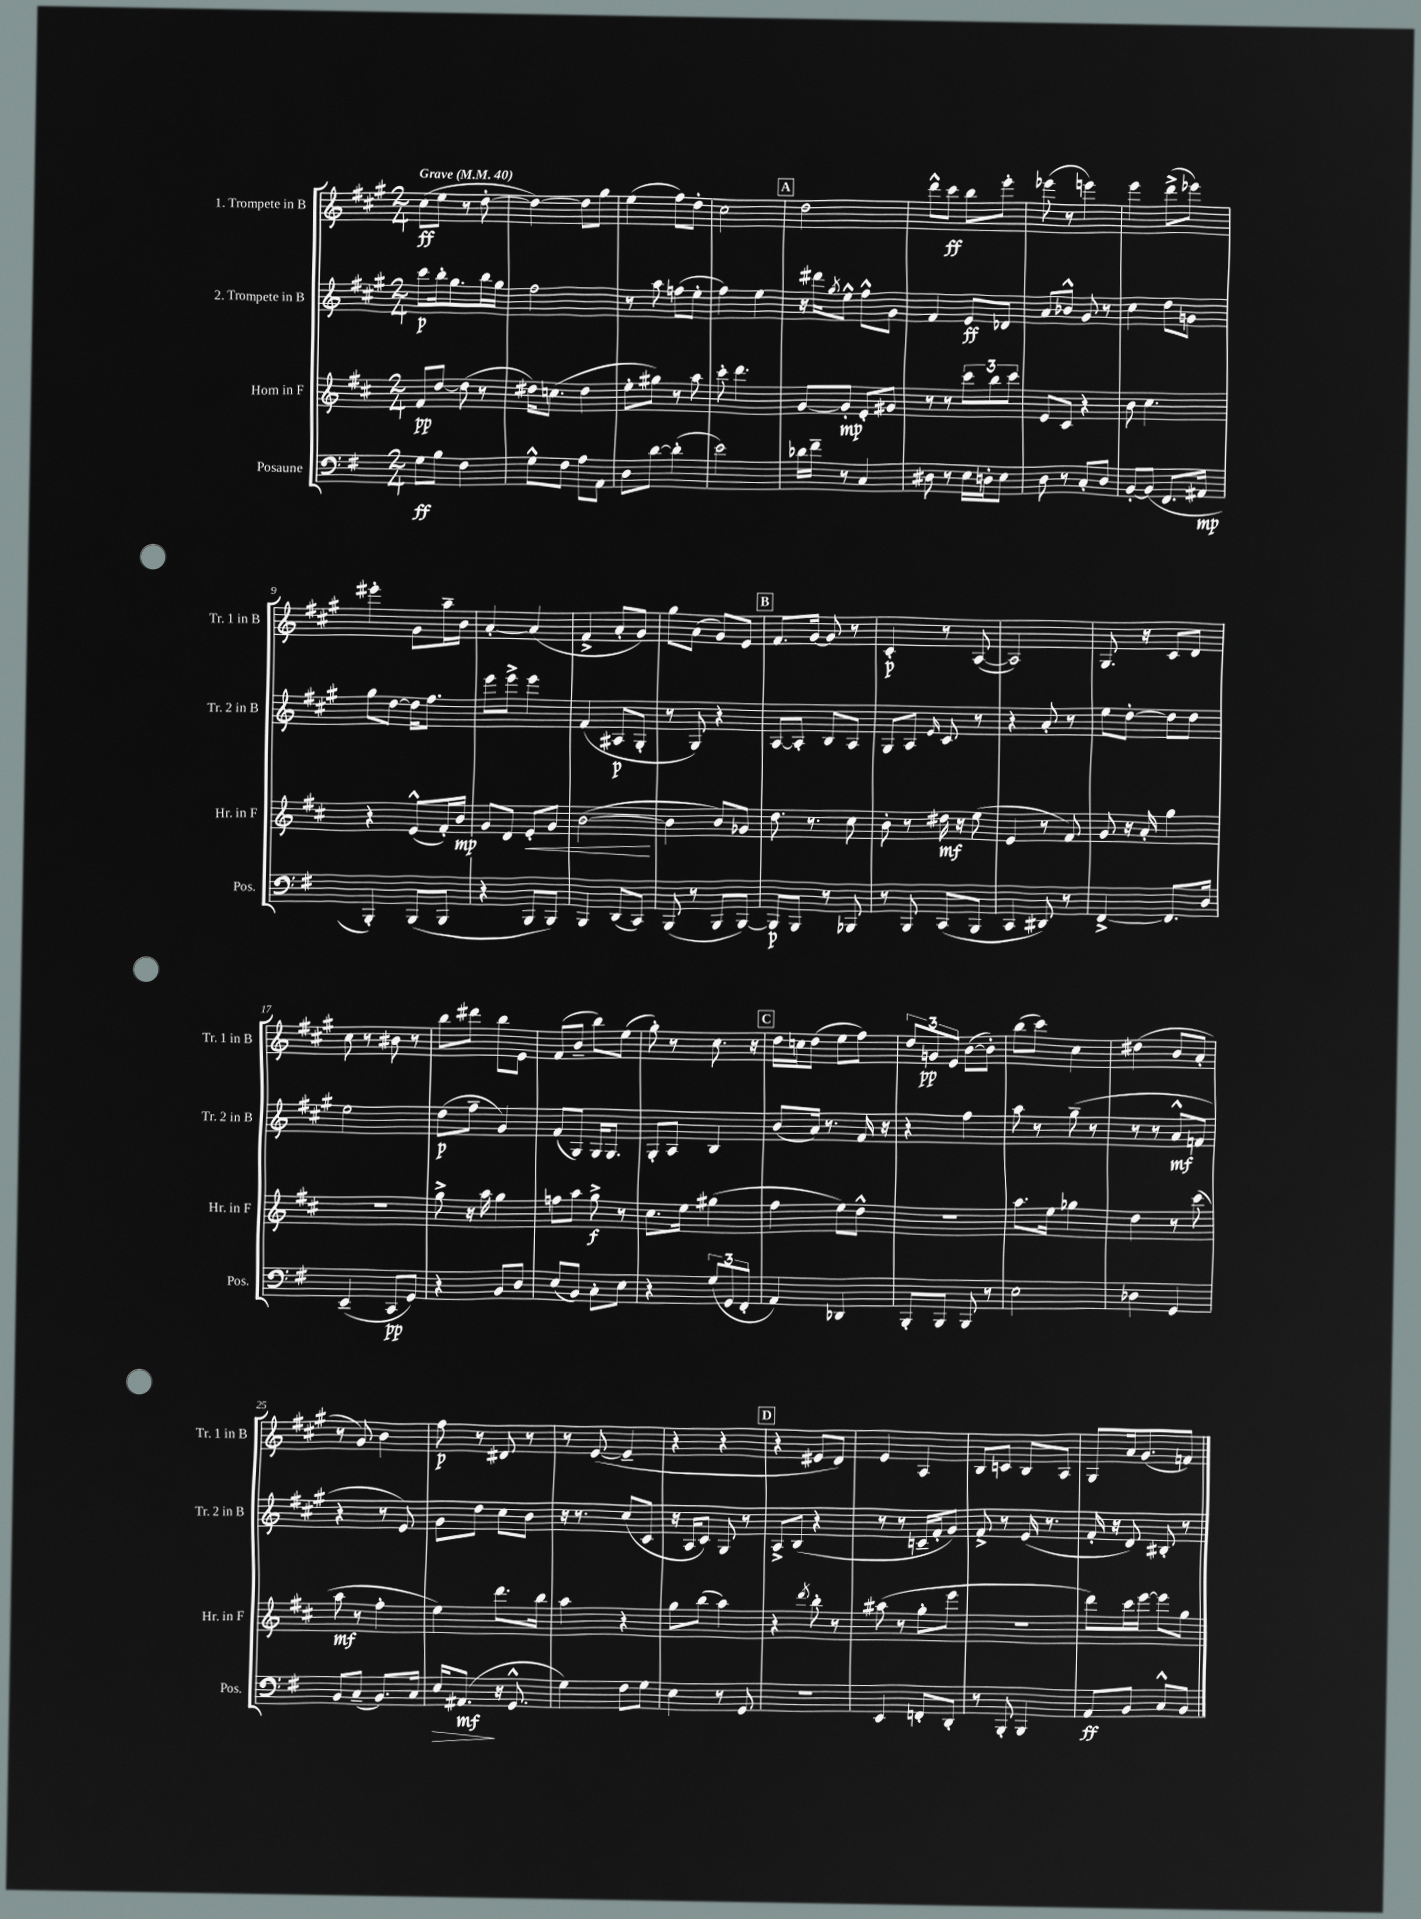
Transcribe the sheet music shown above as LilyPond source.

<<
\new StaffGroup <<
\new Staff = "s0" \with { instrumentName = "1. Trompete in B" shortInstrumentName = "Tr. 1 in B" } {
    \clef treble \key a \major \numericTimeSignature \time 2/4 \tempo "Grave" 4 = 40
    cis''8\ff( e''8 r8 d''8~-. |
    d''4~) d''8 gis''8 |
    e''4( fis''8) d''8-. |
    cis''2 |
    \mark \markup { \box "A" } d''2 |
    d'''8-^ cis'''8\ff b''8 e'''8-. |
    ees'''8( r8 e'''4) |
    e'''4 d'''8->( ees'''8) |
    eis'''4-. gis'8 a''16-- b'16 |
    a'4~-. a'4( |
    fis'4-> a'8-. gis'8) |
    gis''8 a'8( gis'8) e'8 |
    \mark \markup { \box "B" } fis'8. gis'16~ gis'8 r8 |
    cis'4-.\p r8 a8~( |
    a2) |
    gis8. r16 cis'8 d'8 |
    cis''8 r8 bis'8 r8 |
    b''8 dis'''8 b''8 e'8 |
    fis'8( b'8-- b''8) e''8( |
    gis''8-.) r8 cis''8. r16 |
    \mark \markup { \box "C" } d''16 c''16 d''8( e''8 fis''8) |
    \tuplet 3/2 { d''8 g'8\pp e'8 } b'8~( b'8-.) |
    b''8( cis'''8) cis''4 |
    dis''4( b'8 a'8-. |
    r8 gis'8) b'4 |
    fis''8\p r8 dis'8 r8 |
    r8 e'8~( e'4-- |
    r4 r4 |
    \mark \markup { \box "D" } r4 eis'8 d'8) |
    e'4 a4 |
    b8 c'8 b8 a8 |
    gis8 a'16 gis'8.( f'8) \bar "|." |
}
\new Staff = "s1" \with { instrumentName = "2. Trompete in B" shortInstrumentName = "Tr. 2 in B" } {
    \clef treble \key a \major \numericTimeSignature \time 2/4
    cis'''8\p b''16-. gis''8. b''16 gis''16 |
    fis''2 |
    r8 a''8 f''8( e''8-. |
    fis''4) e''4 |
    \mark \markup { \box "A" } r16 dis'''16 \acciaccatura { gis''8 } e''8-^ fis''8-^ gis'8 |
    fis'4 e'8\ff des'8 |
    a'8 bes'8-^ gis'8 r8 |
    cis''4 d''8 g'8 |
    gis''8 d''8~ d''16 fis''8. |
    e'''8 e'''8-> e'''4 |
    fis'4( ais8\p gis8-. |
    r8 gis8) r4 |
    \mark \markup { \box "B" } a8~ a8-. b8 a8 |
    gis8 a8 \grace { e'16 } cis'8 r8 |
    r4 a'8-. r8 |
    e''8 d''8~-. d''8 d''8 |
    e''2 |
    d''8\p( fis''8-- gis'4) |
    fis'8( gis8) gis16 gis8. |
    gis8-. a8 b4 |
    \mark \markup { \box "C" } b'8( a'16) r8. fis'16 r16 |
    r4 fis''4 |
    a''8 r8 gis''8--( r8 |
    r8 r8 a'8-^\mf f'8 |
    r4 r8 e'8) |
    gis'8 d''8 cis''8 b'8 |
    r16 r8. cis''8( cis'8 |
    r16 a16 cis'8) gis8 r8 |
    \mark \markup { \box "D" } a8-> b8( r4 |
    r8 r8 c'16-- fis'16-. gis'8) |
    fis'8-> r8 e'16( r8. |
    fis'16-. r16 d'8) bis8-. r8 \bar "|." |
}
\new Staff = "s2" \with { instrumentName = "Horn in F" shortInstrumentName = "Hr. in F" } {
    \clef treble \key d \major \numericTimeSignature \time 2/4
    fis'8\pp d''8~ d''8( r8 |
    dis''16) c''8.( dis''4 |
    e''8-. gis''8) r8 a''8 |
    cis'''8-. d'''4. |
    \mark \markup { \box "A" } g'8~ g'8-.\mp e'8-. gis'8 |
    r8 r8 \tuplet 3/2 { cis'''8 b''8 cis'''8 } |
    e'8 cis'8 r4 |
    b'8 cis''4. |
    r4 e'8-^( fis'16-.) b'16\mp |
    g'8 d'8 e'8-.\< g'8 |
    b'2~\!( |
    b'4 b'8) ges'8 |
    \mark \markup { \box "B" } d''8. r8. cis''8 |
    b'8-. r8 dis''16\mf r16 e''8( |
    e'4 r8 fis'8) |
    g'8 r16 a'16-. g''4 |
    R2 |
    g''8-> r16 a''16 g''4 |
    f''8 a''8 g''8->\f r8 |
    cis''8. e''16 gis''4( |
    \mark \markup { \box "C" } fis''4 e''8) d''8-^ |
    r2 |
    a''8. e''16 ges''4 |
    d''4 r8 cis'''8( |
    a''8\mf r8 fis''4-. |
    e''4) d'''8. b''16 |
    a''4 r4 |
    g''8 b''8( a''4) |
    \mark \markup { \box "D" } r4 \acciaccatura { d'''8 } b''8-. r8 |
    ais''8( r8 g''8-. e'''8 |
    R2 |
    d'''8) cis'''16 e'''16~ e'''8 g''8 \bar "|." |
}
\new Staff = "s3" \with { instrumentName = "Posaune" shortInstrumentName = "Pos." } {
    \clef bass \key g \major \numericTimeSignature \time 2/4
    g8\ff b8 fis4 |
    g8-^ fis8 a8 a,8 |
    d8 d'8~ d'4-.( |
    e'2) |
    \mark \markup { \box "A" } des'16 fis'16-- r8 c4 |
    dis8 r8 e16 d16-. e8 |
    d8 r8 c8-. d8 |
    b,8~-. b,8( fis,8. ais,16\mp |
    b,,4-.) b,,8( b,,8 |
    r4 b,,8 b,,8) |
    b,,4 d,8( c,8) |
    b,,8( r8 b,,8 b,,8~) |
    \mark \markup { \box "B" } b,,8\p b,,8 r8 bes,,8 |
    r8 b,,8 c,8( b,,8 |
    c,4 dis,8) r8 |
    fis,4~-> fis,8. d16 |
    e,4--( c,8\pp g,8) |
    r4 b,8 d8 |
    e8( b,8) c8-. e8 |
    r4 \tuplet 3/2 { g8( g,8 fis,8-. } |
    \mark \markup { \box "C" } a,4) des,4 |
    b,,8-. b,,8 b,,8 r8 |
    e2 |
    des4 g,4 |
    b,8 c8--( b,8.) c16 |
    e16\> ais,8.\mf\!( r16 g,8.-^ |
    g4) fis8 g8 |
    e4 r8 g,8 |
    \mark \markup { \box "D" } R2 |
    e,4 f,8-. d,8-. |
    r8 b,,8-. b,,4 |
    a,8\ff b,8 c8-^ b,8 \bar "|." |
}
>>
>>
